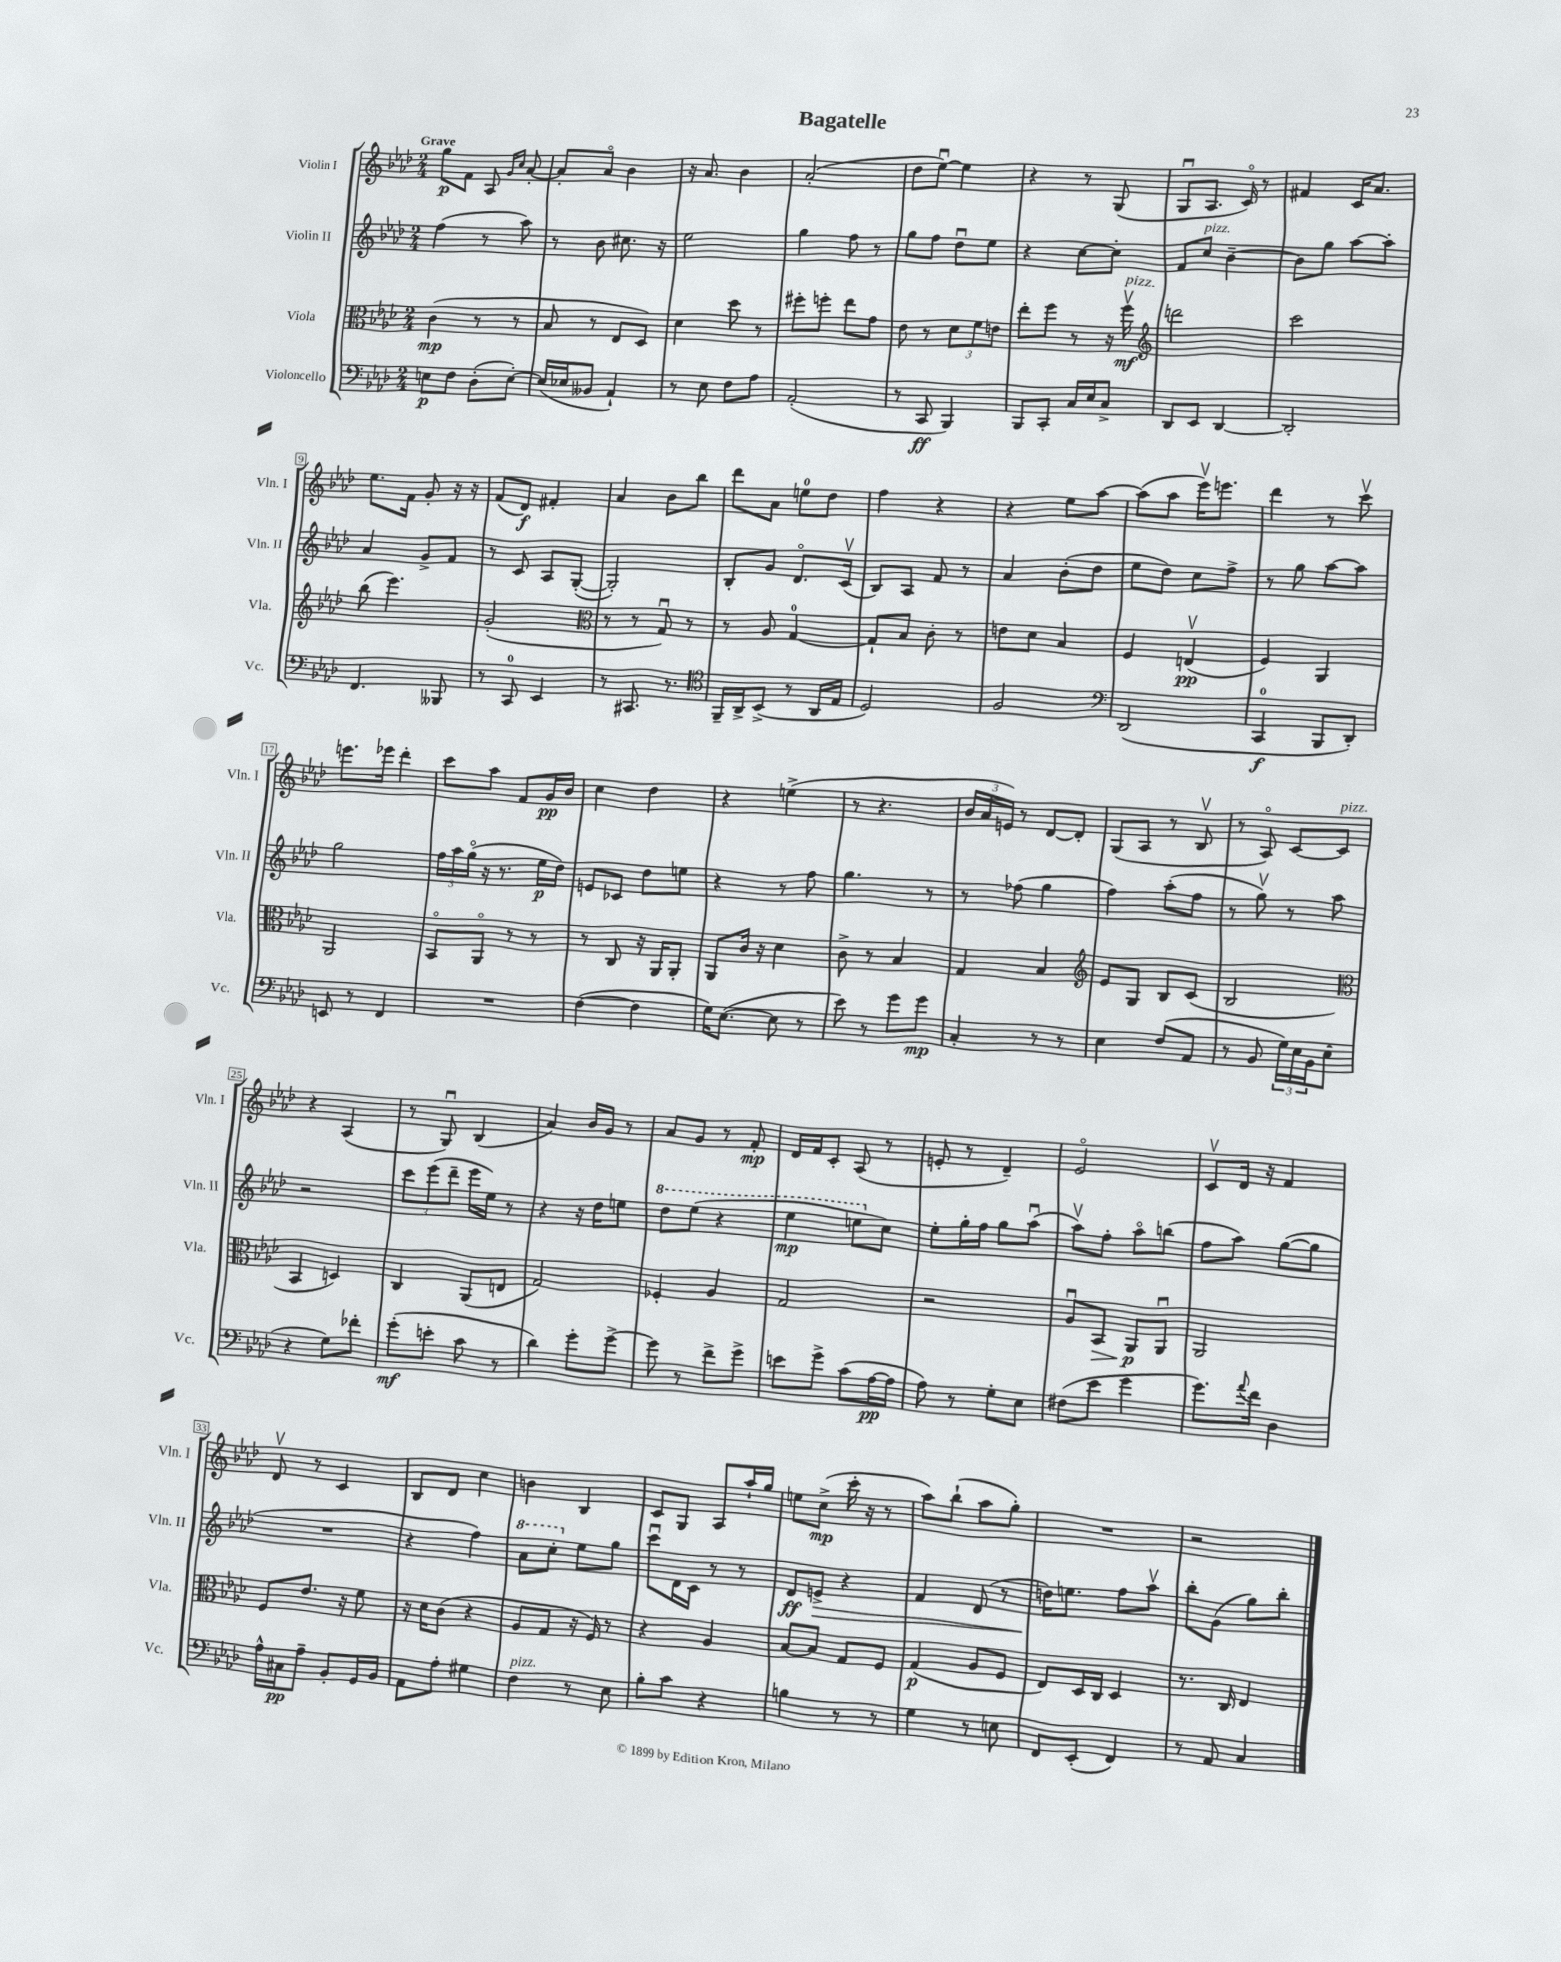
\header { title = "Bagatelle" }
<<
\new StaffGroup <<
\new Staff = "s0" \with { instrumentName = "Violin I" shortInstrumentName = "Vln. I" } {
    \clef treble \key aes \major \numericTimeSignature \time 2/4 \tempo "Grave"
    g''8\p f'8 aes8 \grace { g'16 c''16 } aes'8~-. |
    aes'8-. aes'8\flageolet bes'4 |
    r16 aes'8. bes'4 |
    aes'2-.( |
    des''8 ees''8~\downbow) ees''4 |
    r4 r8 g8( |
    g8\downbow aes8. c'16\flageolet) r8 |
    fis'4 c'16 aes'8. |
    ees''8. f'16 g'8-. r16 r16 |
    f'8( des'8\f) fis'4-. |
    aes'4 bes'8 bes''8 |
    des'''8 aes'8 e''8-0 des''8 |
    f''4 r4 |
    r4 ees''8 aes''8~ |
    aes''8( aes''8 ees'''16\upbow) e'''8. |
    des'''4 r8 c'''8\upbow |
    e'''8. ees'''16 des'''4-. |
    c'''8 aes''8 f'8 g'16\pp bes'16 |
    c''4 des''4 |
    r4 e''4->( |
    r8 r4. |
    \tuplet 3/2 { bes'16 aes'16 e'16) } r8 des'8~ des'8-. |
    g8( aes8 r8 bes8\upbow |
    r8 aes8\flageolet) c'8~ c'8^\markup { \italic "pizz." } |
    r4 aes4( |
    r8 g8\downbow) bes4( |
    aes'4) bes'16 g'16 r8 |
    aes'8 g'8 r8 f'8-.\mp |
    des'16 f'16 c'8-. aes8( r8 |
    e'8-. r8 des'4--) |
    ees'2\flageolet |
    c'8\upbow des'16 r16 f'4 |
    des'8\upbow r8 c'4 |
    bes8 des'8 c''4 |
    b'4 bes4 |
    c'8 g8 aes8 aes''16-! g''16 |
    e''8 c''8->\mp( c'''16-. r16 r8 |
    aes''8) bes''8-!( aes''8 g''8-.) |
    R2 |
    r2 \bar "|." |
}
\new Staff = "s1" \with { instrumentName = "Violin II" shortInstrumentName = "Vln. II" } {
    \clef treble \key aes \major \numericTimeSignature \time 2/4
    f''4( r8 aes''8) |
    r8 bes'8 cis''8. r16 |
    ees''2 |
    g''4 f''8 r8 |
    g''8 f''8 des''8\downbow ees''8 |
    r4 c''8~ c''8-. |
    f'8 c''8^\markup { \italic "pizz." } bes'4~-- |
    bes'8 g''8 aes''8~ aes''8-. |
    aes'4 g'8-> f'8 |
    r8 c'8 aes8 g8~-.( |
    g2-.) |
    bes8-. g'8 des'8.\flageolet c'16\upbow( |
    bes8) aes8 f'8 r8 |
    aes'4 bes'8-.( des''8 |
    ees''8 des''8) c''8 f''8-> |
    r8 g''8 aes''8~ aes''8 |
    g''2 |
    \tuplet 3/2 { f''16 aes''16 g''16\flageolet( } r16 r8. ees''16\p des''16) |
    e'8 ces'8 des''8 e''8 |
    r4 r8 f''8 |
    g''4. r8 |
    r8 fes''8( g''4 |
    f''4) aes''8-.( f''8 |
    r8 g''8\upbow) r8 aes''8 |
    r2 |
    \tuplet 3/2 { c'''8 ees'''8( des'''8-- } ees'''16 ees''16) r8 |
    r4 r16 des''16 e''8 |
    \ottava #1 des'''8 ees'''8( r4 |
    ees'''4\mp e'''8 \ottava #0 c''8) |
    ees''8-. g''16-. f''16 g''8 aes''8\downbow( |
    aes''8\upbow) f''8-. aes''8\flageolet b''8( |
    f''8 aes''8) g''8~( g''8 |
    R2 |
    r4 f''4) |
    \ottava #1 aes''8 c'''8-. \ottava #0 ees''8 g''8 |
    c'''8\downbow des'16 c'16 r8 r8 |
    des'8\ff e'8->\> r4 |
    f'4 des'8( r8 |
    d''16\!) e''8. f''8 aes''8\upbow |
    bes''8-. g'8( g''8) bes''8-. \bar "|." |
}
\new Staff = "s2" \with { instrumentName = "Viola" shortInstrumentName = "Vla." } {
    \clef alto \key aes \major \numericTimeSignature \time 2/4
    c'4\mp( r8 r8 |
    bes8 r8 ees8 des8) |
    des'4 des''8 r8 |
    fis''8-. f''8-. ees''8 g'8 |
    ees'8 r8 \tuplet 3/2 { des'8 f'8 e'8 } |
    ees''8-. f''8 r8 r16 f''16\upbow\mf^\markup { \italic "pizz." } |
    \clef treble d'''2 |
    c'''2 |
    bes''8( ees'''4.) |
    g'2-.( |
    \clef alto r8 r8 g8\downbow) r8 |
    r8 aes8 g4-0~ |
    g8-! bes8 c'8-. r8 |
    e'8 des'8 bes4 |
    f4 e4\upbow\pp( |
    f4) aes,4 |
    aes,2 |
    bes,8\flageolet aes,8\flageolet r8 r8 |
    r8 c8 r16 aes,16 aes,8-. |
    aes,8 c'16 r16 des'4 |
    c'8-> r8 bes4 |
    g4 bes4 |
    \clef treble ees'8 g8 bes8 c'8( |
    bes2 |
    \clef alto bes,4 d4) |
    c4 aes,8( e8 |
    g2) |
    fes4-. aes4 |
    g2 |
    r2 |
    aes8\downbow bes,8\> aes,8\p\! aes,8\downbow |
    aes,2 |
    f8 ees'8. r16 f'8 |
    r16 des'16 c'8( r4 |
    aes8 g8 r16 f16) r8 |
    r4 aes4 |
    bes8~ bes8 g8 f8 |
    g4\p( aes8 f8 |
    ees8) des16 c16 des4 |
    r8. c16 ees4 \bar "|." |
}
\new Staff = "s3" \with { instrumentName = "Violoncello" shortInstrumentName = "Vc." } {
    \clef bass \key aes \major \numericTimeSignature \time 2/4
    e8\p f8 des8-.( e8~-.) |
    e16( ees16 beses,8 aes,4-!) |
    r8 ees8 f8 aes8 |
    aes,2-.( |
    r8 c,8\ff bes,,4) |
    bes,,8 c,8-. c16 ees16 c8-> |
    des,8 ees,8 des,4~ |
    des,2-. |
    f,4. beses,,8 |
    r8 c,8-0 ees,4 |
    r8 cis,8. r8. |
    \clef tenor f,16-- aes,16-> bes,8->( r8 aes,16 ees16 |
    des2) |
    f2 |
    \clef bass des,2( |
    c,4-0\f bes,,8 des,8-.) |
    e,8 r8 f,4 |
    R2 |
    f4~( f4 |
    g16) ees8.~( ees8 r8 |
    ees'8) r8 g'8 g'8\mp |
    c4-. r8 r8 |
    ees4 f8( aes,8 |
    r8 bes,8 \tuplet 3/2 { g16) ees16 bes,16 } ees8( |
    r4 g8) fes'8-. |
    g'8-.\mf( e'8-. c'8 r8 |
    des'4) g'8-. g'8~-> |
    g'8 r8 f'8-> g'8-> |
    e'8 g'8-> c'8( aes16~\pp aes16 |
    aes8) r8 g8-. ees8 |
    fis8( ees'8 g'4 |
    g'8.) \appoggiatura { aes'8 } f'16 des4 |
    aes16-^ cis16\pp aes8-- bes,8-. g,16 bes,16 |
    aes,8 aes8-. gis4 |
    f4^\markup { \italic "pizz." } r8 ees8 |
    bes8-. c'8 r4 |
    b4 r8 r8 |
    g4 r8 e8 |
    f,8 ees,8-.( f,4) |
    r8 aes,8 c4 \bar "|." |
}
>>
>>
\layout { \context { \Score \override BarNumber.stencil = #(make-stencil-boxer 0.1 0.3 ly:text-interface::print) } }
